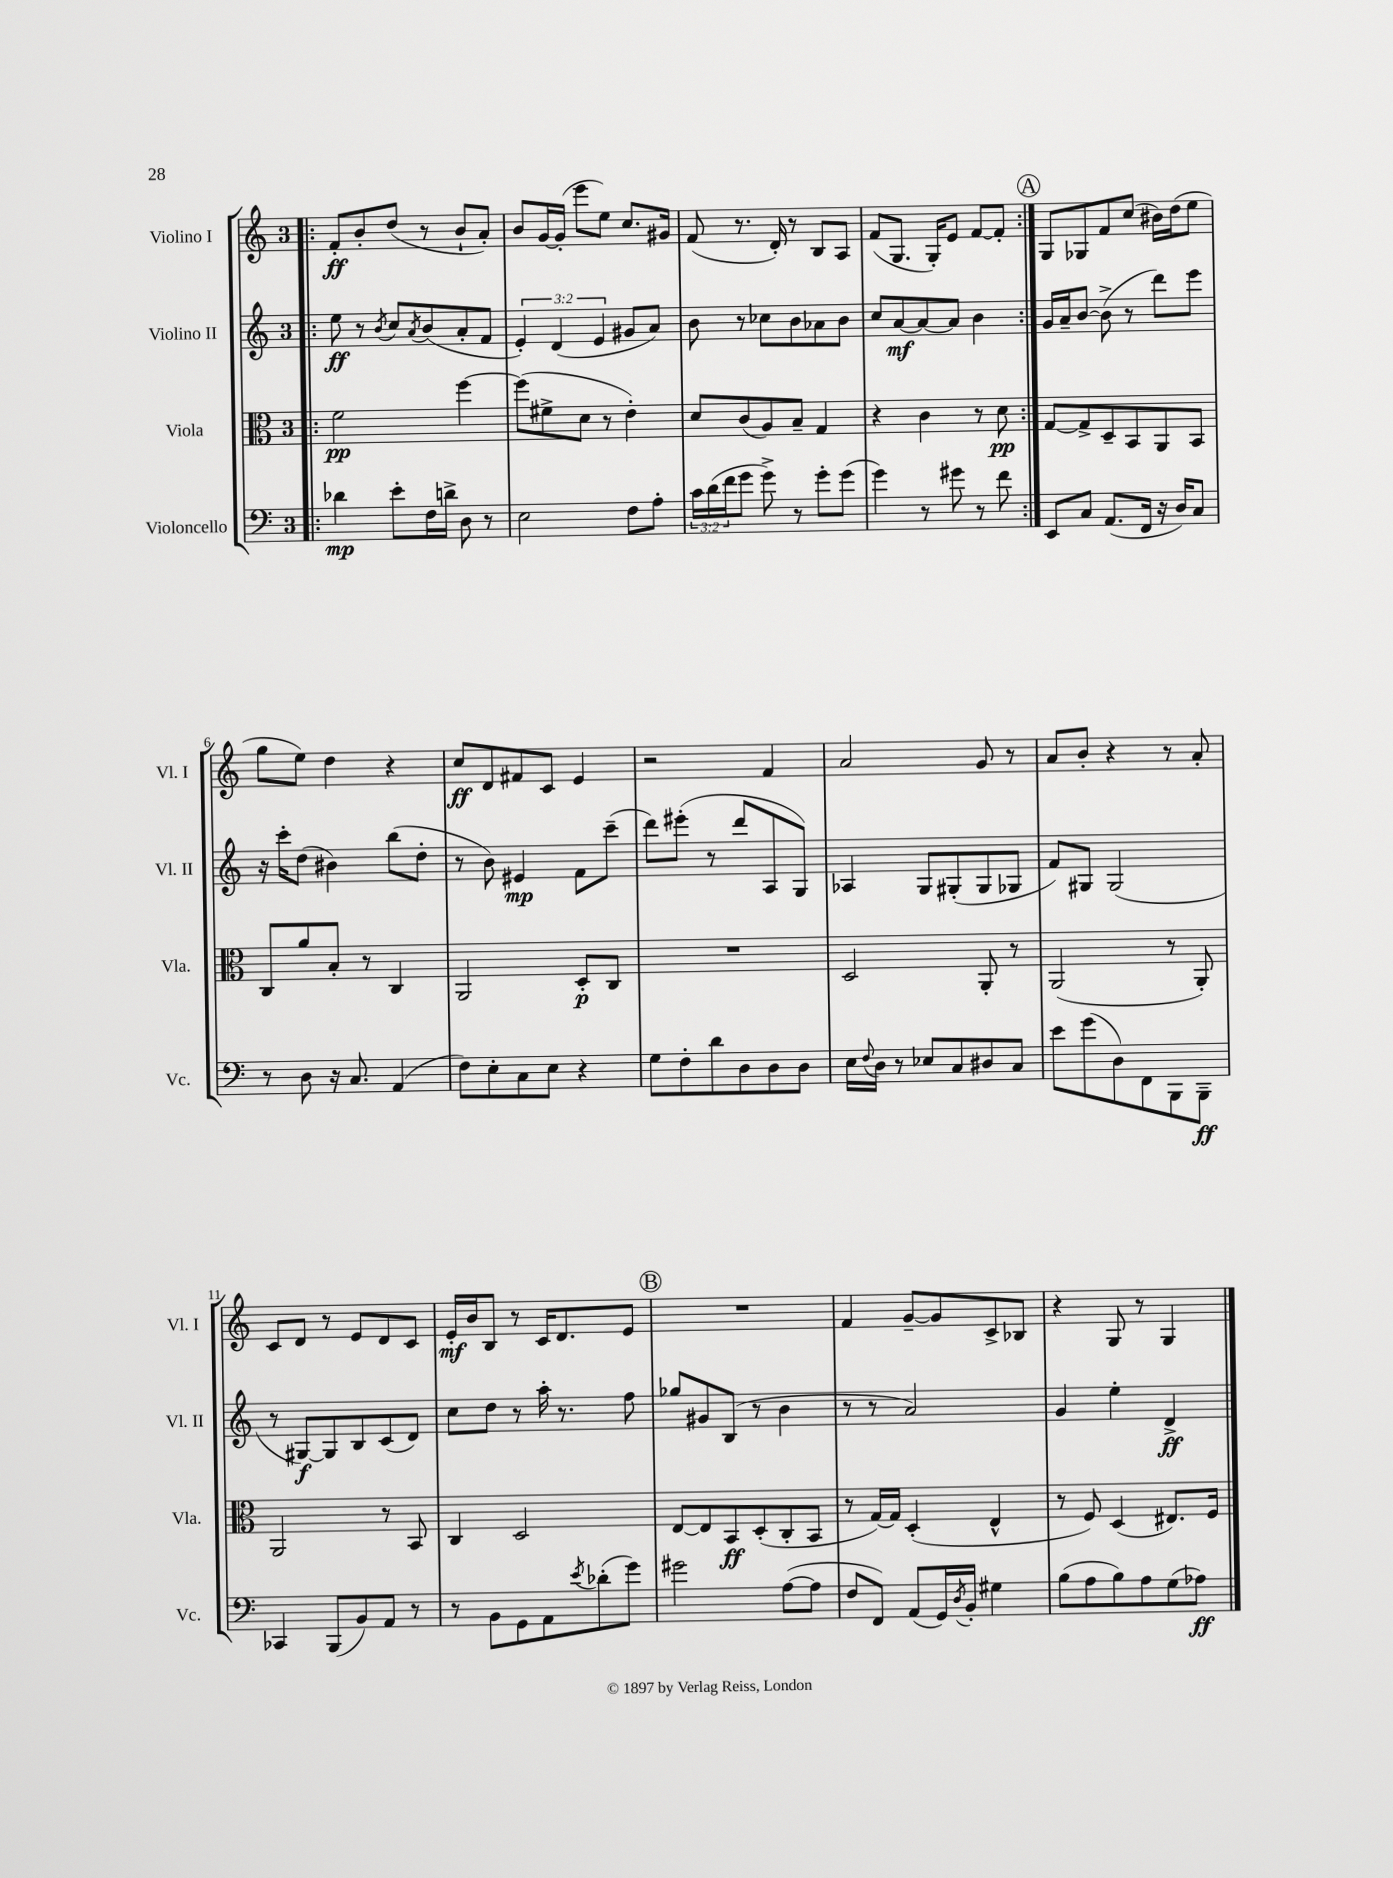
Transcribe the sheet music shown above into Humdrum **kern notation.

**kern	**dynam	**kern	**dynam	**kern	**dynam	**kern	**dynam
*part4	*part4	*part3	*part3	*part2	*part2	*part1	*part1
*staff4	*staff4	*staff3	*staff3	*staff2	*staff2	*staff1	*staff1
*I"Violoncello	*	*I"Viola	*	*I"Violino II	*	*I"Violino I	*
*I'Vc.	*	*I'Vla.	*	*I'Vl. II	*	*I'Vl. I	*
*clefF4	*	*clefC3	*	*clefG2	*	*clefG2	*
*k[]	*	*k[]	*	*k[]	*	*k[]	*
*M3/4	*	*M3/4	*	*M3/4	*	*M3/4	*
=1!|:	=1!|:	=1!|:	=1!|:	=1!|:	=1!|:	=1!|:	=1!|:
4d-X\	mp	2f\	pp	8ee\	ff	8f'/L	ff
.	.	.	.	8r	.	8b'/	.
.	.	.	.	8qb/	.	.	.
8e'\L	.	.	.	8cc/L	.	(8dd/J	.
.	.	.	.	8qa/	.	.	.
16F\L	.	.	.	(8b/	.	8r	.
16dn^\JJ	.	.	.	.	.	.	.
8D\	.	[4ff\	.	8a'/	.	8b`/L	.
8r	.	.	.	8f/J	.	8a'/J)	.
=2	=2	=2	=2	=2	=2	=2	=2
2E\	.	(8ff\L]	.	6e'/)	.	8b/L	.
.	.	8f#X^\	.	.	.	[16g/L	.
.	.	.	.	(6d/	.	.	.
.	.	.	.	.	.	(16g'/JJ]	.
.	.	8d\J	.	.	.	8eee\L	.
.	.	.	.	6e/	.	.	.
.	.	8r	.	.	.	8ee\J)	.
8F\L	.	4e'\)	.	8g#X/L	.	8.cc/L	.
8A'\J	.	.	.	8a/J)	.	.	.
.	.	.	.	.	.	16g#X/Jk	.
=3	=3	=3	=3	=3	=3	=3	=3
24c\LL	.	8d/L	.	8b\	.	(8f/	.
(24d\	.	.	.	.	.	.	.
24f\J	.	.	.	.	.	.	.
8g\J	.	(8c/	.	8r	.	8.r	.
8g^\)	.	8A/)	.	8cc-X\L	.	.	.
.	.	.	.	.	.	16d'/)	.
8r	.	8B~/J	.	8b\	.	8r	.
8g'\L	.	4G/	.	8a-X\	.	8B/L	.
(8g\J	.	.	.	8b\J	.	8A/J	.
=4	=4	=4	=4	=4	=4	=4	=4
4g\)	.	4r	.	8cc/L	.	(8f/L	.
.	.	.	.	[8a/	mf	8.G/J	.
8r	.	4c\	.	8a/_	.	.	.
.	.	.	.	.	.	16G'/KL)	.
8g#X\	.	.	.	8a/J]	.	8e/J	.
8r	.	8r	.	4b\	.	[8f/L	.
8f\	.	8d\	pp	.	.	8f'/J]	.
!!LO:REH:place=s1:t=A
=5:|!	=5:|!	=5:|!	=5:|!	=5:|!	=5:|!	=5:|!	=5:|!
8EE/L	.	[8G/L	.	16g/LL	.	8G/L	.
.	.	.	.	16a~/J	.	.	.
8C/J	.	8G^/]	.	[8b/J	.	8G-X/	.
(8.AA/L	.	8D~/	.	(8b^\]	.	8f/	.
.	.	8BB/	.	8r	.	(8cc/J	.
16FF/Jk	.	.	.	.	.	.	.
16r	.	8AA/	.	8ddd\L)	.	16b#X\LL)	.
16D/KL)	.	.	.	.	.	(16dd\J	.
8C/J	.	8BB/J	.	8eee\J	.	8ee\J	.
!!LO:LB:g=z
=6	=6	=6	=6	=6	=6	=6	=6
8r	.	8C/L	.	16r	.	8gg\L	.
.	.	.	.	16ccc'\KL	.	.	.
8D\	.	8a/	.	(8dd\J	.	8ee\J)	.
16r	.	8B'/J	.	4b#X\)	.	4dd\	.
8.C/	.	.	.	.	.	.	.
.	.	8r	.	.	.	.	.
(4AA/	.	4C/	.	(8bb\L	.	4r	.
.	.	.	.	8dd'\J	.	.	.
=7	=7	=7	=7	=7	=7	=7	=7
8F\L)	.	2AA/	.	8r	.	8cc/L	ff
8E'\	.	.	.	8b\)	.	8d/	.
8C\	.	.	.	4e#X/	mp	8f#X/	.
8E\J	.	.	.	.	.	8c/J	.
4r	.	8D'/L	p	8f\L	.	4e/	.
.	.	8C/J	.	(8ccc~\J	.	.	.
=8	=8	=8	=8	=8	=8	=8	=8
8G\L	.	2.r	.	8ddd\L)	.	2r	.
8F'\	.	.	.	(8eee#X'\J	.	.	.
8d\	.	.	.	8r	.	.	.
8D\	.	.	.	8ddd/L	.	.	.
8D\	.	.	.	8A/	.	4f/	.
8D\J	.	.	.	8G/J)	.	.	.
=9	=9	=9	=9	=9	=9	=9	=9
16E\LL	.	2D/	.	4A-X/	.	2a/	.
8qqF/	.	.	.	.	.	.	.
16D\JJ	.	.	.	.	.	.	.
8r	.	.	.	.	.	.	.
8E-X/L	.	.	.	8G/L	.	.	.
8C/	.	.	.	(8G#X'/	.	.	.
8D#X/	.	8AA'/	.	8G#/	.	8g/	.
8C/J	.	8r	.	8G-X/J	.	8r	.
=10	=10	=10	=10	=10	=10	=10	=10
8e\L	.	(2AA/	.	8f/L)	.	8a/L	.
(8g\	.	.	.	8G#X/J	.	8b'/J	.
8D\)	.	.	.	(2G#/	.	4r	.
8FF\	.	.	.	.	.	.	.
8BBB\	.	8r	.	.	.	8r	.
8BBB~\J	ff	8AA'/)	.	.	.	8a'/	.
!!LO:LB:g=z
=11	=11	=11	=11	=11	=11	=11	=11
4CC-X/	.	2AA/	.	8r	.	8c/L	.
.	.	.	.	[8G#X/L)	f	8d/J	.
(8BBB/L	.	.	.	8G#/]	.	8r	.
8BB/)	.	.	.	8B/	.	8e/L	.
8AA/J	.	8r	.	(8c/	.	8d/	.
8r	.	8BB/	.	8d/J)	.	8c/J	.
=12	=12	=12	=12	=12	=12	=12	=12
8r	.	4C/	.	8cc\L	.	16e'/LL	mf
.	.	.	.	.	.	16b/J	.
8BB\L	.	.	.	8dd\J	.	8B/J	.
8GG\	.	2D/	.	8r	.	8r	.
8AA\	.	.	.	16aa'\	.	16c/KL	.
.	.	.	.	8.r	.	8.d/	.
8qe/	.	.	.	.	.	.	.
(8d-X'\	.	.	.	.	.	.	.
8g\J)	.	.	.	8ff\	.	8e/J	.
!!LO:REH:place=s1:t=B
=13	=13	=13	=13	=13	=13	=13	=13
2g#X\	.	[8E/L	.	8gg-X/L	.	2.r	.
.	.	8E/]	.	8g#X/	.	.	.
.	.	8BB/	ff	(8B/J	.	.	.
.	.	(8D'/	.	8r	.	.	.
([8A\L	.	8C'/	.	4b\	.	.	.
8A\J]	.	8BB/J	.	.	.	.	.
=14	=14	=14	=14	=14	=14	=14	=14
8F/L	.	8r	.	8r	.	4f/	.
8FF/J)	.	[16G/LL)	.	8r	.	.	.
.	.	16G/JJ]	.	.	.	.	.
(8AA/L	.	(4D'/	.	2a/)	.	[8g~/L	.
16GG/L)	.	.	.	.	.	8g/]	.
8qD/	.	.	.	.	.	.	.
16BB'/JJ	.	.	.	.	.	.	.
4G#X\	.	4E^^/	.	.	.	8c^/	.
.	.	.	.	.	.	8B-X/J	.
=15	=15	=15	=15	=15	=15	=15	=15
(8B\L	.	8r	.	4g/	.	4r	.
8A\	.	8F/)	.	.	.	.	.
8B\)	.	(4D/	.	4ee'\	.	8G/	.
8A\	.	.	.	.	.	8r	.
(8G\	.	8.E#X/L)	.	4d^/	ff	4G/	.
8A-X\J)	ff	.	.	.	.	.	.
.	.	16F/Jk	.	.	.	.	.
==	==	==	==	==	==	==	==
*-	*-	*-	*-	*-	*-	*-	*-
